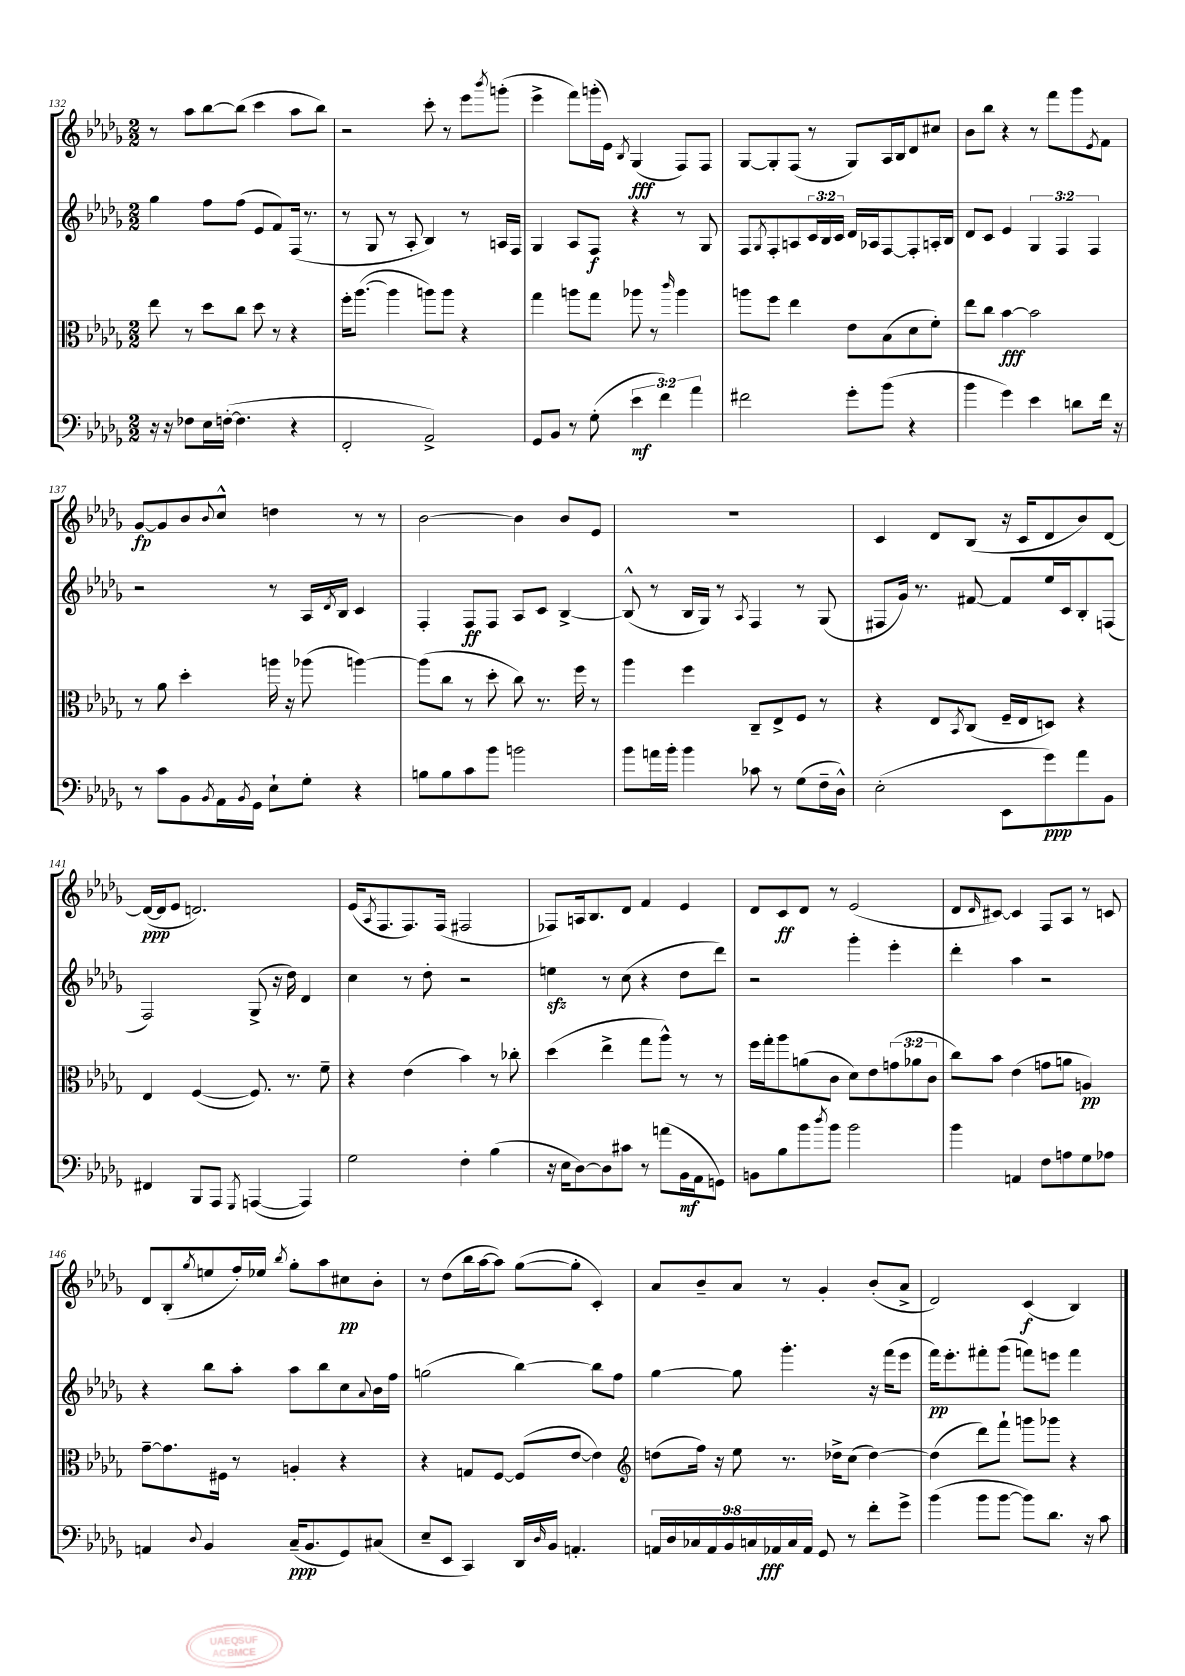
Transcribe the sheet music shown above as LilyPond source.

<<
\new StaffGroup <<
\new Staff = "s0" {
    \clef treble \key des \major \numericTimeSignature \time 2/2
    r8 aes''8 bes''8~ bes''8( c'''4 aes''8 bes''8) |
    r2 c'''8-. r8 ees'''8 \acciaccatura { bes'''8 } g'''8-.( |
    ees'''4-> f'''8) g'''16-.( ees'16) \acciaccatura { bes8 } ges4\fff( f8) f8 |
    ges8~ ges8-. f8( r8 ges8) aes16 bes16 des'8 cis''8 |
    bes'8 bes''8 r4 r8 f'''8 ges'''8 \acciaccatura { ees'8 } f'8 |
    ges'8~\fp ges'8 bes'8 \appoggiatura { bes'8 } c''8-^ d''4 r8 r8 |
    bes'2~ bes'4 bes'8 ees'8 |
    R1 |
    c'4 des'8 bes8( r16 c'16 des'8 bes'8) des'8~ |
    des'16~\ppp( des'16 ees'8 d'2.) |
    ees'16( \acciaccatura { aes8 } f8. f8.) f16( fis2 |
    fes8) a16 bes8. des'8 f'4 ees'4 |
    des'8 c'8\ff des'8 r8 ees'2( |
    des'8 \grace { des'16 } cis'8~) cis'4 f8 aes8 r8 c'8 |
    des'8 bes8-.( \acciaccatura { ges''8 } e''8 f''16-.) ees''16 \acciaccatura { bes''8 } ges''8-. aes''8 cis''8\pp bes'8-. |
    r8 des''8( bes''16 aes''16~ aes''8) ges''8~( ges''8-. c'4-.) |
    aes'8 bes'8-- aes'8 r8 ges'4-. bes'8-.( aes'8-> |
    des'2) c'4\f( bes4) \bar "|." |
}
\new Staff = "s1" {
    \clef treble \key des \major \numericTimeSignature \time 2/2 \override Staff.TupletNumber.text = #tuplet-number::calc-fraction-text
    ges''4 f''8 f''8( ees'8 f'8) f16( r8. |
    r8 ges8 r8 aes8-. bes4) r8 a16 f16 |
    ges4 aes8 f8\f r4 r8 ges8 |
    f8 \acciaccatura { ges8 } f8-. a8 \tuplet 3/2 { c'16 bes16 c'16 } des'16 aes16 f8~ f8-. a16-. bes16 |
    des'8 c'8 ees'4 \tuplet 3/2 { ges4 f4 f4 } |
    r2 r8 aes16 \acciaccatura { des'8 } bes16 c'4 |
    f4-. f8\ff f8 aes8 c'8 bes4~-> |
    bes8-^( r8 bes16 ges16) r8 \acciaccatura { aes8 } f4 r8 ges8( |
    fis8 ges'16) r8. fis'8~ fis'8 ees''16 c'16 bes8-. f8( |
    f2) ges8->( r16 des''16) des'4 |
    c''4 r8 des''8-. r2 |
    e''4\sfz r8 c''8( r4 des''8 des'''8) |
    r2 ges'''4-. ees'''4-. |
    des'''4-. aes''4 r2 |
    r4 bes''8 aes''8-. aes''8 bes''8 c''8 \appoggiatura { aes'8 } bes'16 f''16 |
    g''2( bes''4~) bes''8 f''8 |
    ges''4~ ges''8 ges'''4.-. r16 f'''16( ees'''8 |
    f'''16\pp) ees'''8.-. fis'''8-. ges'''8( f'''8) e'''8 f'''4 \bar "|." |
}
\new Staff = "s2" {
    \clef alto \key des \major \numericTimeSignature \time 2/2 \override Staff.TupletNumber.text = #tuplet-number::calc-fraction-text
    ees''8 r8 des''8 c''8 des''8 r8 r4 |
    f''16-. aes''8.~( aes''4 a''8) a''8 r4 |
    ges''4 a''8 ges''8 aes''8 r8 \grace { c'''16 } aes''4 |
    a''8 f''8 ees''4 ees'8 bes8( des'8 f'8-.) |
    ees''8 c''8 bes'4~\fff bes'2 |
    r8 aes'8 des''4-. a''16 r16 aes''8( a''4~) |
    a''8( c''8 r8 des''8-. c''8) r8. f''16 r8 |
    aes''4 f''4 c8-- ees8-> f8 r8 |
    r4 ees8 \acciaccatura { bes,8 } c8( f16-- ees16 d8) r4 |
    ees4 f4~( f8.) r8. f'8-- |
    r4 ees'4( bes'4) r8 ces''8-. |
    des''4( ees''4-> ges''8 aes''8-^) r8 r8 |
    f''16 ges''16-. aes''8 a'8( c'8 des'8) ees'8 \tuplet 3/2 { g'8( aes'8 c'8 } |
    c''8) bes'8 ees'4( g'8 a'8 a4\pp) |
    ges'8~-- ges'8. fis16 r8 a4-. r4 |
    r4 g8 f8~ f8( ees'8~ ees'4) |
    \clef treble d''8( f''16) r16 ees''8 r8. des''16-> c''8( des''4~) |
    des''4( des'''8) f'''8-! g'''8 ges'''8 r4 \bar "|." |
}
\new Staff = "s3" {
    \clef bass \key des \major \numericTimeSignature \time 2/2 \override Staff.TupletNumber.text = #tuplet-number::calc-fraction-text
    r16 r16 fes8 ees16 f16~-.( f4. r4 |
    f,2-. aes,2->) |
    ges,8 bes,8 r8 ges8-.( \tuplet 3/2 { ees'4\mf f'4) aes'4 } |
    fis'2 ges'8-. bes'8( r4 |
    bes'4 ges'4) ees'4 d'8 f'16 r16 |
    r8 c'8 bes,8 \acciaccatura { bes,8 } aes,16 \acciaccatura { bes,8 } ges,16 ees8-! ges8-. r4 |
    b8 b8 c'8 bes'8 b'2 |
    bes'8 a'16 bes'16-. bes'4 ces'8 r8 ges8( f16-- des16-^) |
    ees2-.( ees,8 ges'8\ppp) aes'8 bes,8 |
    fis,4 bes,,8 aes,,8 \acciaccatura { ges,,8 } a,,4~( a,,4) |
    ges2 f4-. bes4( |
    r16 ees16 des8~) des8 cis'8 r8 a'8( bes,16\mf aes,16 g,8) |
    b,8 bes8 bes'8 \acciaccatura { des''8 } bes'8 bes'2 |
    bes'4 a,4 f8 a8 ges8 aes8 |
    a,4 \appoggiatura { des8 } bes,4 c16--\ppp( bes,8. ges,8) cis8( |
    ees8-- ees,8 c,4) des,16 \grace { des16 } bes,16 a,4.-. |
    \tuplet 9/8 { a,16 des16 ces16 a,16 bes,16 c16 aes,16\fff c16 aes,16 } ges,8 r8 f'8-. ges'8-> |
    bes'4( bes'8 bes'8~ bes'8) des'8. r16 c'8 \bar "|." |
}
>>
>>
\layout { \context { \Score currentBarNumber = #132 } }
